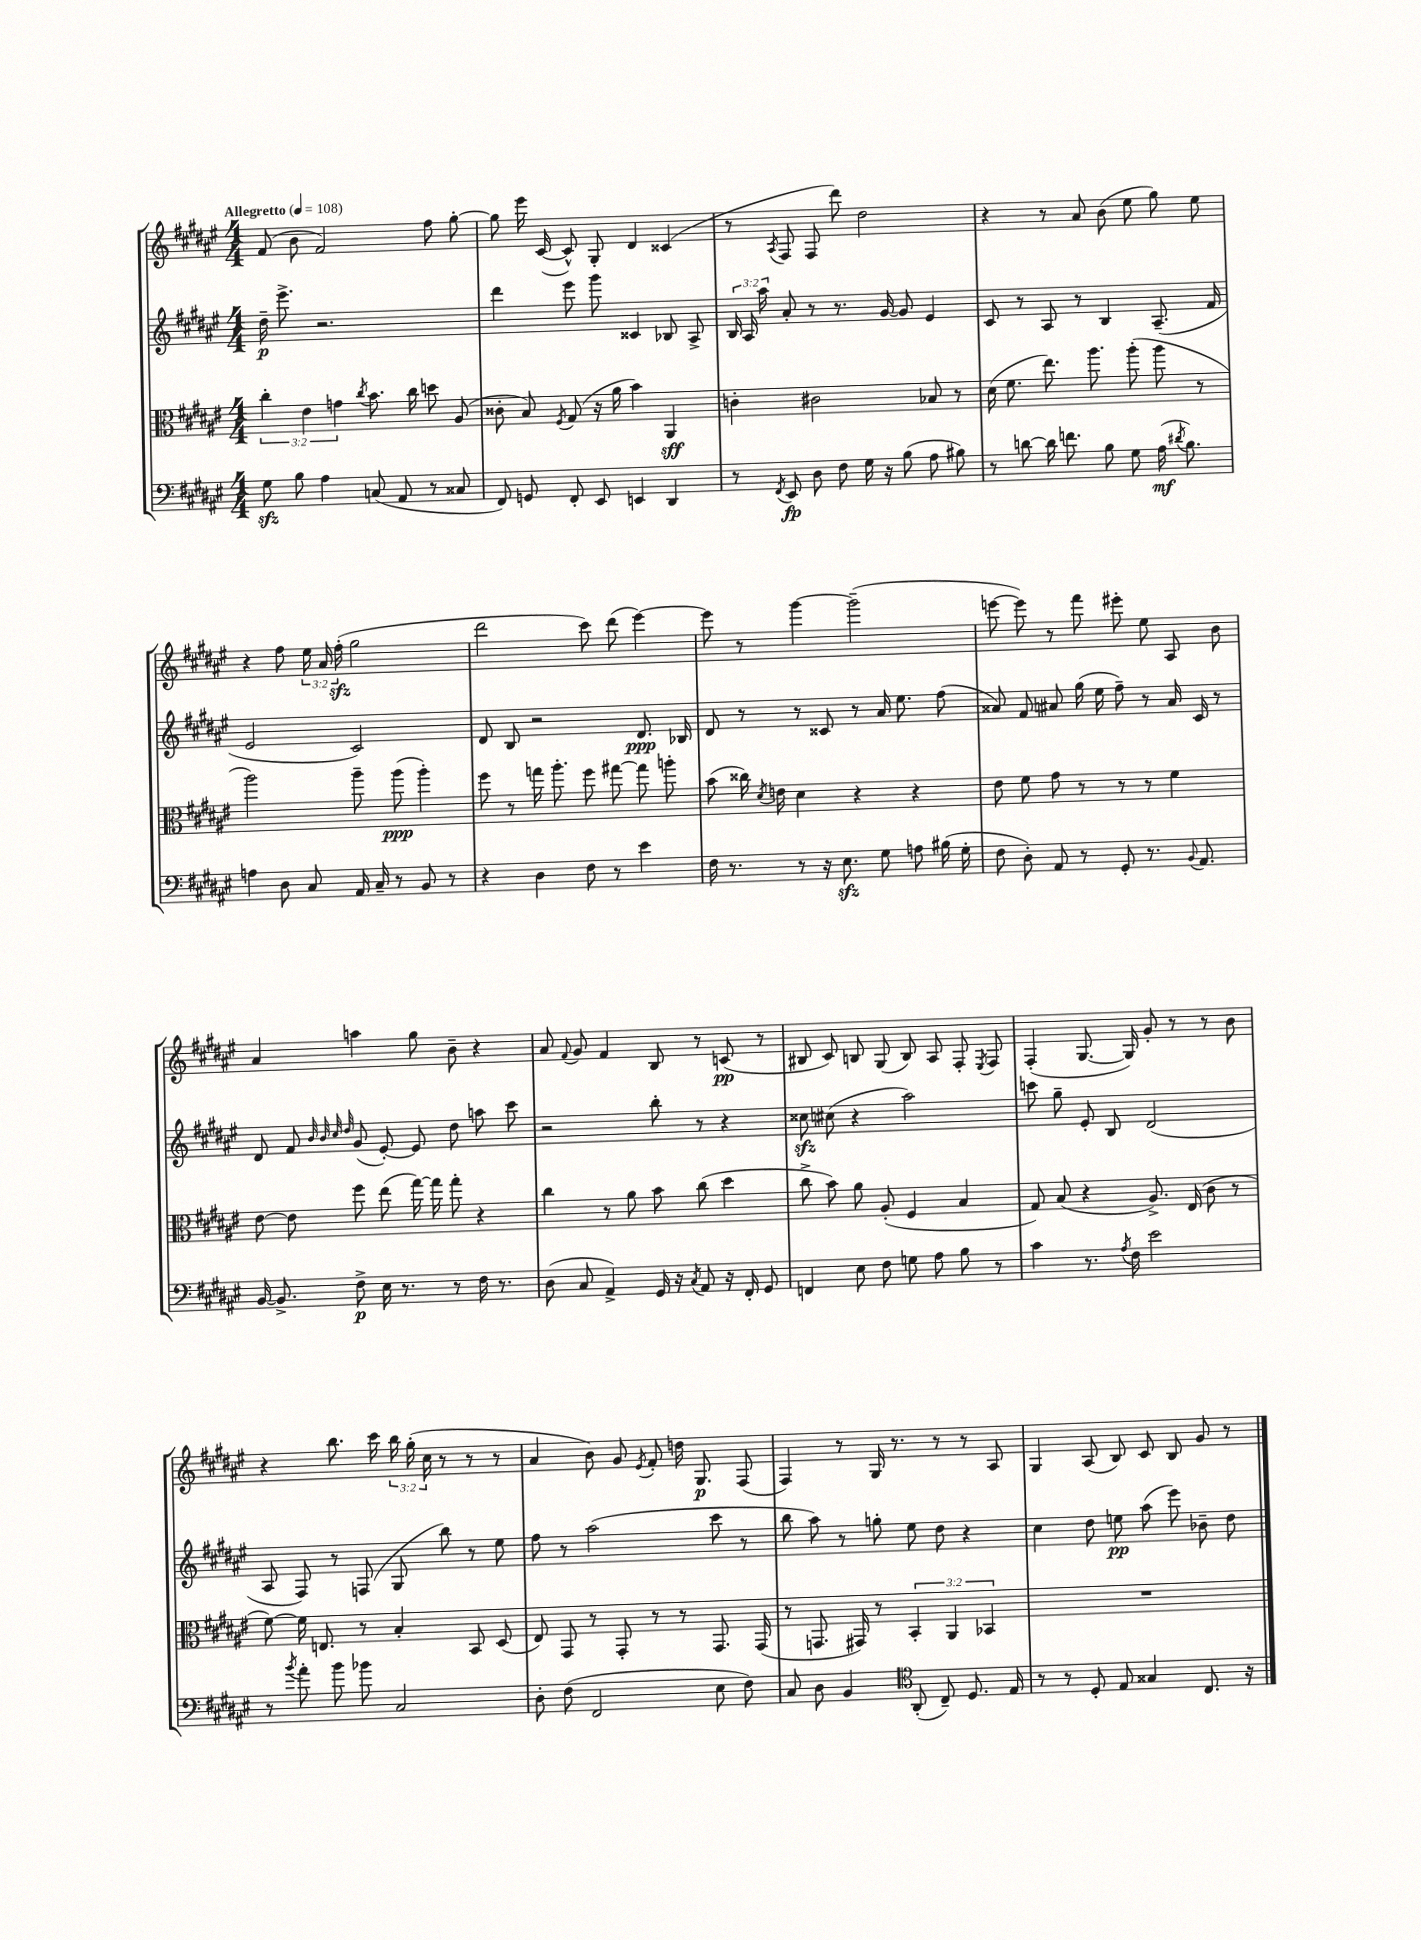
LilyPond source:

<<
\new StaffGroup <<
\new Staff = "s0" {
    \clef treble \key fis \major \numericTimeSignature \time 4/4 \override Staff.TupletNumber.text = #tuplet-number::calc-fraction-text \tempo "Allegretto" 4 = 108
    \autoBeamOff fis'8( b'8 fis'2) fis''8 gis''8~-. |
    gis''8 eis'''16 cis'16~( cis'8-^) gis8-. dis'4 cisis'4( |
    r8 \acciaccatura { ais8 } fis8 fis8 dis'''8) dis''2 |
    r4 r8 ais'8 b'8( eis''8 gis''8) eis''8 |
    r4 fis''8 \tuplet 3/2 { eis''16 ais'16 fis''16-.\sfz( } gis''2 |
    dis'''2 cis'''8) dis'''8( eis'''4~) |
    eis'''8 r8 gis'''4~ gis'''2--( |
    e'''8~ e'''8) r8 fis'''8 eis'''8-. eis''8 ais8 b'8 |
    ais'4 a''4 gis''8 b'8-- r4 |
    ais'8 \appoggiatura { fis'8 } gis'8 fis'4 b8 r8 c'8\pp( r8 |
    bis8 cis'8) b8 gis8( b8) ais8 fis8-. \acciaccatura { eis8 } fis8 |
    fis4-.( gis8.~ gis16) gis'8-. r8 r8 b'8 |
    r4 b''8. cis'''16 \tuplet 3/2 { b''16 gis''16-.( cis''16 } r8 r8 r8 |
    ais'4 b'8) gis'8 \acciaccatura { eis'8 } fis'8-. d''16 gis8.\p fis8( |
    fis4) r8 gis16 r8. r8 r8 ais8 |
    gis4 ais8( b8) cis'8 b8 gis'8 r8 \bar "|." |
}
\new Staff = "s1" {
    \clef treble \key fis \major \numericTimeSignature \time 4/4 \override Staff.TupletNumber.text = #tuplet-number::calc-fraction-text
    \autoBeamOff dis''16--\p eis'''8.-> r2. |
    dis'''4 eis'''8 gis'''8 cisis'4 bes8 ais8-> |
    \tuplet 3/2 { b16 ais16 ais''16 } ais'8-. r8 r8. gis'16~ gis'8 eis'4 |
    cis'8 r8 ais8 r8 b4 ais8.--( fis'16 |
    eis'2 cis'2) |
    dis'8 b8 r2 dis'8.\ppp bes16 |
    dis'8 r8 r8 cisis'8 r8 ais'16 eis''8. fis''8( |
    aisis'8) fis'8 ais'8 gis''16( eis''16 fis''8--) r8 ais'16 cis'16 r8 |
    dis'8 fis'8 \grace { b'32 b'32 cis''32 dis''32 } gis'8( eis'8~-.) eis'8 dis''8 a''8 cis'''8 |
    r2 b''8-. r8 r4 |
    cisis''8\sfz cis''8( r4 ais''2) |
    c'''8 gis''8-- eis'8-. b8 dis'2( |
    ais8 fis8) r8 f8( gis8 b''8) r8 eis''8 |
    fis''8 r8 ais''2( cis'''8 r8 |
    b''8 ais''8) r8 g''8-. eis''8 dis''8 r4 |
    cis''4 dis''8 e''8\pp ais''8( eis'''8) bes'8-- dis''8 \bar "|." |
}
\new Staff = "s2" {
    \clef alto \key fis \major \numericTimeSignature \time 4/4 \override Staff.TupletNumber.text = #tuplet-number::calc-fraction-text
    \autoBeamOff \tuplet 3/2 { cis''4-. eis'4 g'4 } \acciaccatura { cis''8 } b'8. cis''16 d''8 ais8( |
    cisis'8-. b8) \acciaccatura { fis8 } gis8( r16 ais'16 b'4) ais,4\sff |
    c'4-. cis'2 bes8 r8 |
    dis'16( fis'8. eis''8.) ais''8. ais''8-.( ais''8 r8 |
    ais''2) ais''8-- ais''8\ppp( ais''4-.) |
    fis''8 r8 g''16 ais''8.-. fis''8 gis''8~ gis''8 a''8-. |
    b'8( cisis''16) \acciaccatura { dis'8 } e'16 dis'4 r4 r4 |
    eis'8 fis'8 gis'8 r8 r8 r8 fis'4 |
    eis'8~ eis'8 fis''8 eis''8( gis''16~) gis''16 gis''8-. r4 |
    cis''4 r8 ais'8 b'8 cis''8( dis''4 |
    cis''8-> b'8) ais'8 ais8-.( fis4 b4 |
    gis8) b8( r4 ais8.->) eis16( cis'8 r8 |
    fis'8~) fis'16 e8. r8 b4-. b,8 dis8( |
    eis8) gis,8 r8 gis,8-. r8 r8 gis,8. gis,16( |
    r8 g,8. gis,16) r8 \tuplet 3/2 { b,4-. ais,4 bes,4 } |
    R1 \bar "|." |
}
\new Staff = "s3" {
    \clef bass \key fis \major \numericTimeSignature \time 4/4
    \autoBeamOff gis8\sfz b8 ais4 c8( ais,8 r8 cisis8 |
    fis,8) g,8 fis,8-. eis,8 e,4 dis,4 |
    r8 \acciaccatura { fis,8 } eis,8\fp dis8 fis8 gis16 r16 b8( ais8 bis8) |
    r8 d'8~ d'16 f'8. b8 gis8 ais16\mf( \acciaccatura { dis'8 } b8.) |
    a4 dis8 cis8 ais,16 cis16-- r8 b,8 r8 |
    r4 dis4 fis8 r8 eis'4 |
    fis16 r8. r8 r16 eis8.\sfz gis8 a8 bis16( gis16-. |
    fis8 dis8-.) ais,8 r8 gis,8-. r8. \appoggiatura { b,8 } ais,8. |
    b,16~ b,8.-> fis8->\p eis16 r8. r8 fis16 r8. |
    dis8( cis8 ais,4->) gis,16 r16 \acciaccatura { cis8 } ais,8 r16 fis,16-. gis,8 |
    f,4 eis8 fis8 g8 ais8 b8 r8 |
    cis'4 r8. \acciaccatura { ais8 } fis16 eis'2 |
    r8 \acciaccatura { b'8 } ais'8-. b'8 bes'8 cis2 |
    dis8-. fis8( fis,2 eis8 fis8) |
    cis8 dis8 b,4 \clef tenor ais,8-.( cis8--) dis8. eis16 |
    r8 r8 dis8-. eis8 gisis4 cis8. r16 \bar "|." |
}
>>
>>
\layout { \context { \Score \remove "Bar_number_engraver" } }
